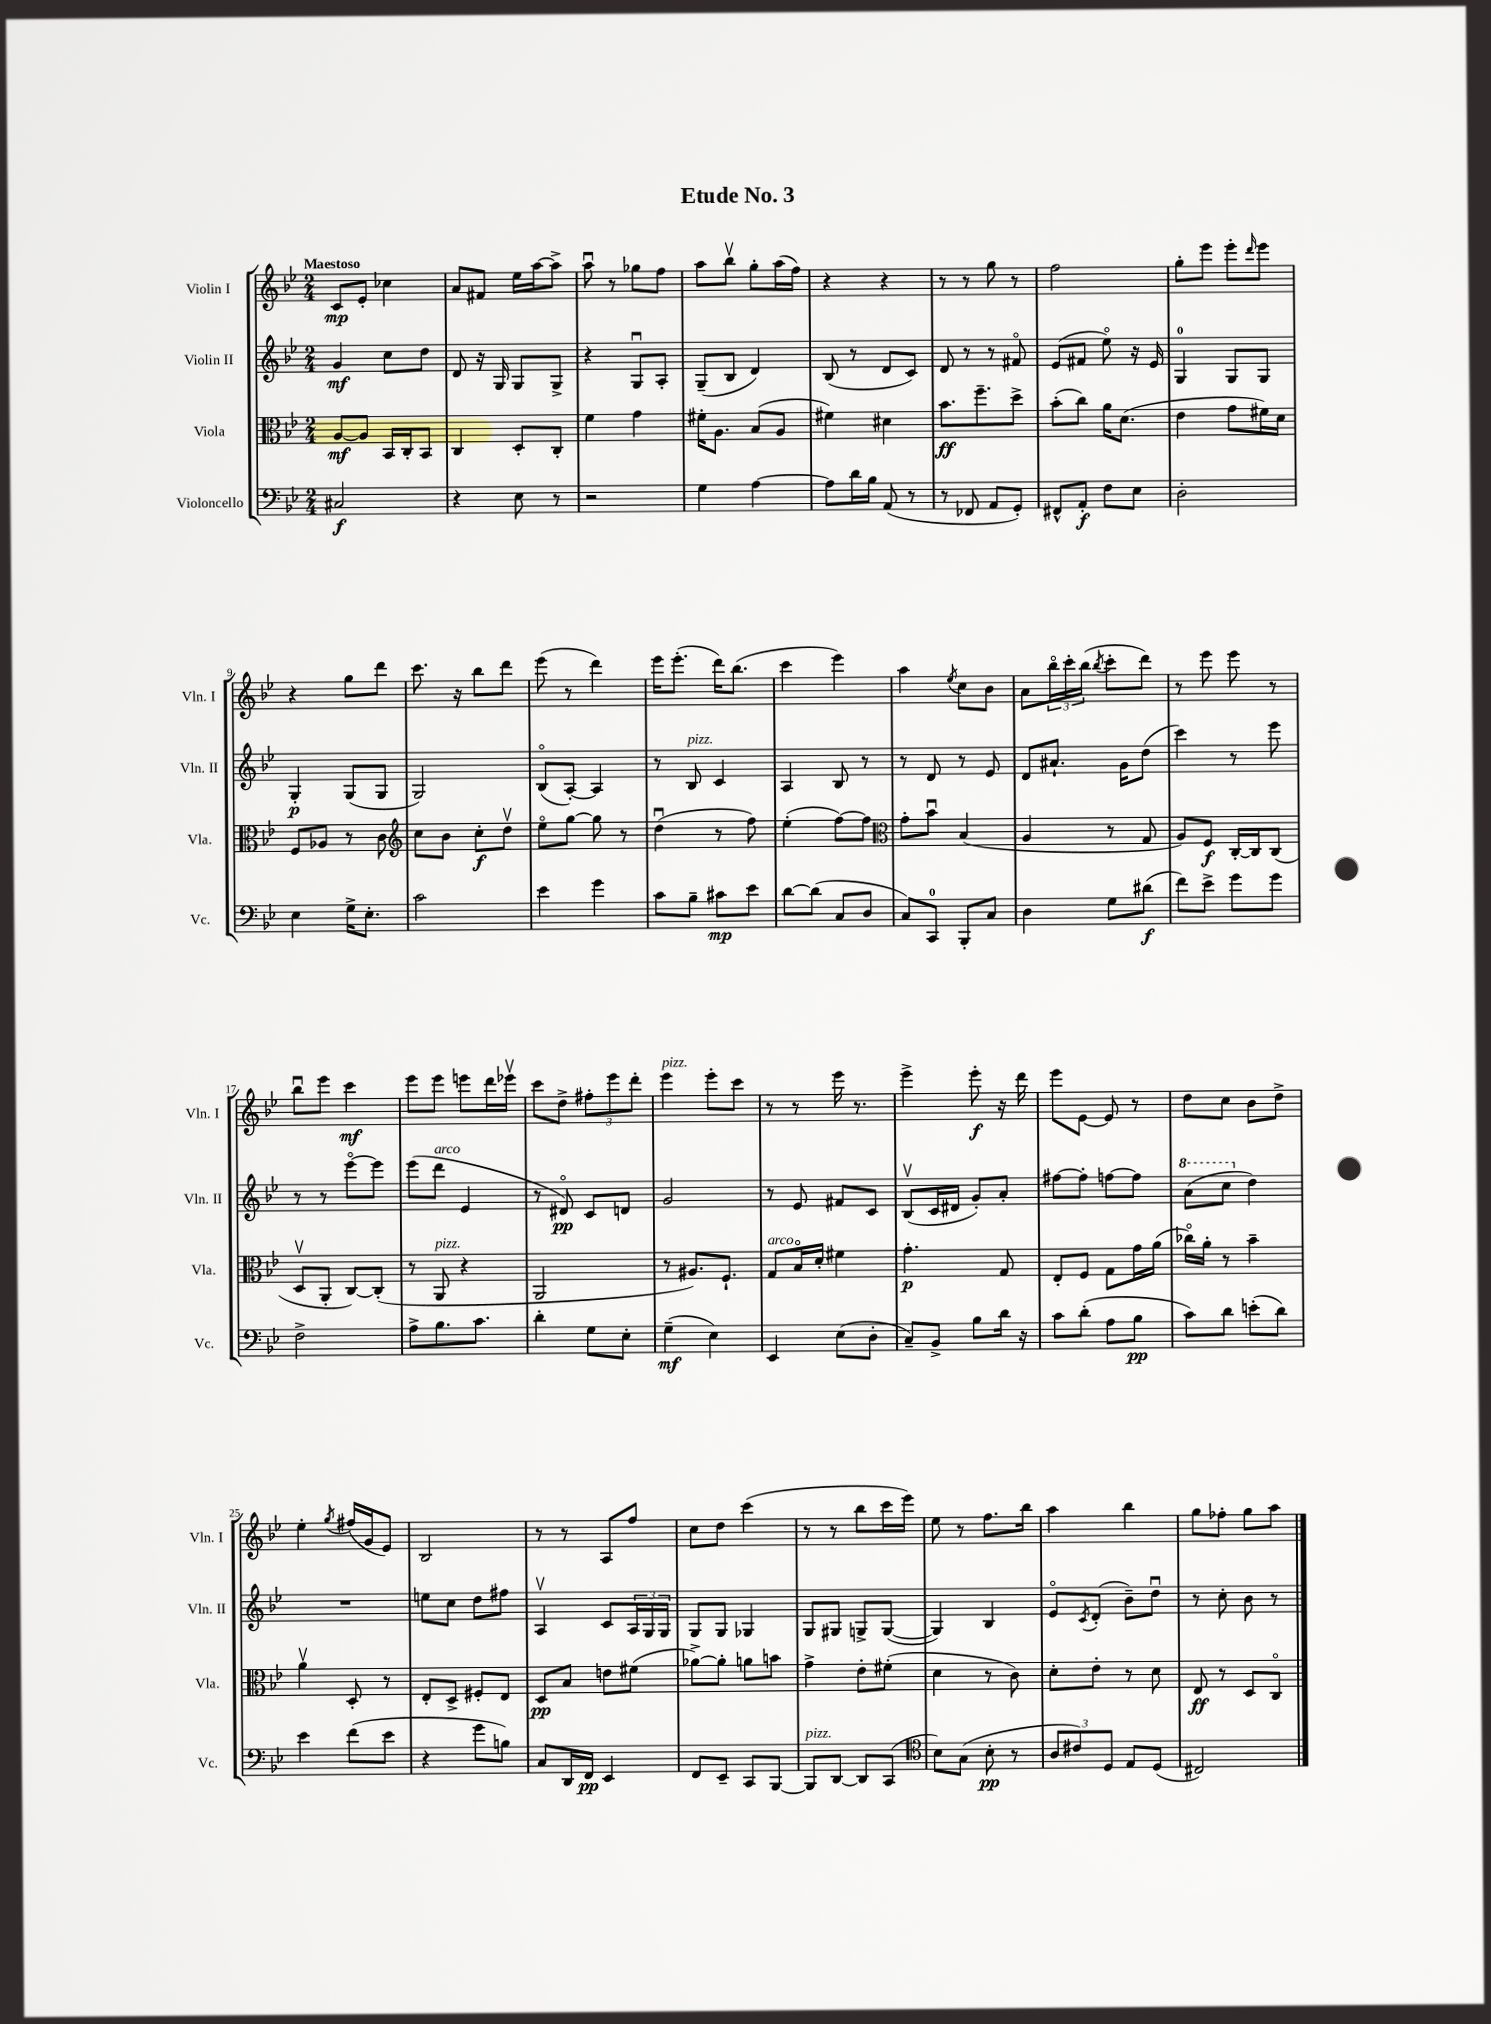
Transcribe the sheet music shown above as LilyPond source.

\header { title = "Etude No. 3" }
<<
\new StaffGroup <<
\new Staff = "s0" \with { instrumentName = "Violin I" shortInstrumentName = "Vln. I" } {
    \clef treble \key bes \major \numericTimeSignature \time 2/4 \tempo "Maestoso"
    c'8\mp ees'8-. ces''4 |
    a'8 fis'8 ees''16 a''16~ a''8-> |
    a''8\downbow r8 ges''8 f''8 |
    a''8 bes''8\upbow g''8-. a''16( f''16) |
    r4 r4 |
    r8 r8 g''8 r8 |
    f''2 |
    g''8-. ees'''8 ees'''8-. \grace { d'''16 } ees'''8 |
    r4 g''8 d'''8 |
    c'''8. r16 bes''8 d'''8 |
    ees'''8( r8 d'''4) |
    ees'''16 ees'''8.-.( d'''16) bes''8.( |
    c'''4 ees'''4) |
    a''4 \acciaccatura { ees''8 } c''8 bes'8 |
    a'8 \tuplet 3/2 { bes''16\flageolet c'''16-. bes''16( } \acciaccatura { bes''8 } c'''8-. d'''8) |
    r8 ees'''8 ees'''8 r8 |
    bes''8\downbow ees'''8 c'''4\mf |
    ees'''8 ees'''8 e'''8 d'''16 ees'''16\upbow |
    c'''8 d''8-> \tuplet 3/2 { fis''8-. ees'''8 d'''8-. } |
    ees'''4^\markup { \italic "pizz." } ees'''8-. c'''8 |
    r8 r8 ees'''16 r8. |
    ees'''4-> ees'''8-.\f r16 d'''16 |
    ees'''8 ees'8~ ees'8 r8 |
    d''8 c''8 bes'8 d''8-> |
    ees''4-. \acciaccatura { g''8 } fis''16( g'16 ees'8) |
    bes2 |
    r8 r8 a8 f''8 |
    c''8 d''8 c'''4( |
    r8 r8 bes''8 c'''16 ees'''16) |
    ees''8 r8 f''8. bes''16 |
    a''4 bes''4 |
    g''8 fes''8-. g''8 a''8 \bar "|." |
}
\new Staff = "s1" \with { instrumentName = "Violin II" shortInstrumentName = "Vln. II" } {
    \clef treble \key bes \major \numericTimeSignature \time 2/4
    g'4\mf c''8 d''8 |
    d'8 r16 g16 g8 g8-> |
    r4 g8\downbow a8-. |
    g8--( bes8 d'4) |
    bes8( r8 d'8 c'8) |
    d'8 r8 r8 fis'8\flageolet |
    ees'8( fis'8 ees''8\flageolet) r16 ees'16 |
    g4-0 g8 g8 |
    g4-.\p g8( g8 |
    g2) |
    bes8\flageolet( a8~-.) a4 |
    r8 bes8^\markup { \italic "pizz." } c'4 |
    a4 bes8 r8 |
    r8 d'8 r8 ees'8 |
    d'8 ais'8.-! g'16 d''8( |
    c'''4) r8 ees'''8 |
    r8 r8 ees'''8~\flageolet ees'''8 |
    ees'''8( d'''8^\markup { \italic "arco" } ees'4 |
    r8 dis'8\flageolet\pp) c'8 d'8 |
    g'2 |
    r8 ees'8 fis'8 c'8 |
    bes8\upbow( c'16 dis'16 g'8-.) a'8-. |
    fis''8~ fis''8-. f''8~ f''8 |
    \ottava #1 a''8( c'''8 \ottava #0 d''4) |
    R2 |
    e''8 c''8 d''8 fis''8 |
    a4\upbow c'8 \tuplet 3/2 { a16 g16 g16 } |
    g8 g8 ges4 |
    g8 gis8 g8-> g8~( |
    g4) bes4 |
    ees'8\flageolet \acciaccatura { c'8 } d'8-.( bes'8--) d''8\downbow |
    r8 c''8-. bes'8 r8 \bar "|." |
}
\new Staff = "s2" \with { instrumentName = "Viola" shortInstrumentName = "Vla." } {
    \clef alto \key bes \major \numericTimeSignature \time 2/4
    a8~\mf a8 bes,16 c16-. bes,8 |
    c4 d8-. c8-. |
    f'4 g'4 |
    fis'16-. a8. bes8( a8 |
    fis'4) dis'4 |
    bes'8.\ff f''8.-- d''8-> |
    bes'8-.( c''8) a'16 d'8.( |
    ees'4 g'8 fis'16) d'16 |
    f8 aes8 r8 c'8 |
    \clef treble c''8 bes'8 c''8-.\f d''8\upbow |
    ees''8\flageolet g''8~ g''8 r8 |
    d''4\downbow( r8 f''8) |
    ees''4-.( f''8~) f''8 |
    \clef alto g'8-. bes'8\downbow bes4( |
    a4 r8 g8 |
    a8) f8\f c16~-. c16 c8( |
    d8\upbow a,8-. c8~) c8-.( |
    r8 a,8^\markup { \italic "pizz." } r4 |
    a,2 |
    r8 ais8.) f8.-! |
    g8^\markup { \italic "arco" } bes16\flageolet d'16-. fis'4 |
    g'4.-.\p g8 |
    ees8-. f8 g8 g'16 a'16( |
    ces''16\flageolet) a'16-. r8 bes'4-- |
    a'4\upbow d8-. r8 |
    ees8-. d8-> fis8-. ees8 |
    d8\pp bes8 e'8 fis'8( |
    aes'8~->) aes'8-. a'8 b'8 |
    g'4-> ees'8-. fis'8-.( |
    d'4 r8 c'8) |
    d'8-. ees'8-. r8 d'8 |
    ees8\ff r8 d8 c8\flageolet \bar "|." |
}
\new Staff = "s3" \with { instrumentName = "Violoncello" shortInstrumentName = "Vc." } {
    \clef bass \key bes \major \numericTimeSignature \time 2/4
    cis2\f |
    r4 ees8 r8 |
    r2 |
    g4 a4~ |
    a8 d'16 bes16 a,8( r8 |
    r8 fes,8 a,8 g,8-.) |
    fis,8-^ a,8-.\f f8 ees8 |
    d2-. |
    ees4 g16-> ees8.-. |
    c'2 |
    ees'4 g'4 |
    c'8 bes8-- cis'8\mp ees'8 |
    d'8~ d'8( c8 d8 |
    c8) c,8-0 bes,,8-. c8 |
    d4 g8 dis'8\f( |
    f'8) ees'8-> g'8 g'8 |
    f2-> |
    a8-> bes8. c'8. |
    d'4-. g8 ees8-. |
    g4--\mf( ees4) |
    ees,4 ees8( d8-. |
    c8--) bes,8-> bes8 d'16 r16 |
    c'8 d'8-.( a8 bes8\pp |
    c'8) d'8 e'8-.( d'8) |
    ees'4 f'8( ees'8 |
    r4 g'8 b8) |
    c8 d,16 f,16\pp ees,4 |
    f,8 ees,8-- c,8 bes,,8~ |
    bes,,8^\markup { \italic "pizz." } d,8~ d,8 c,8( |
    \clef tenor bes8) g8( bes8-.\pp r8 |
    \tuplet 3/2 { a8 cis'8) d8 } ees8 d8( |
    cis2) \bar "|." |
}
>>
>>
